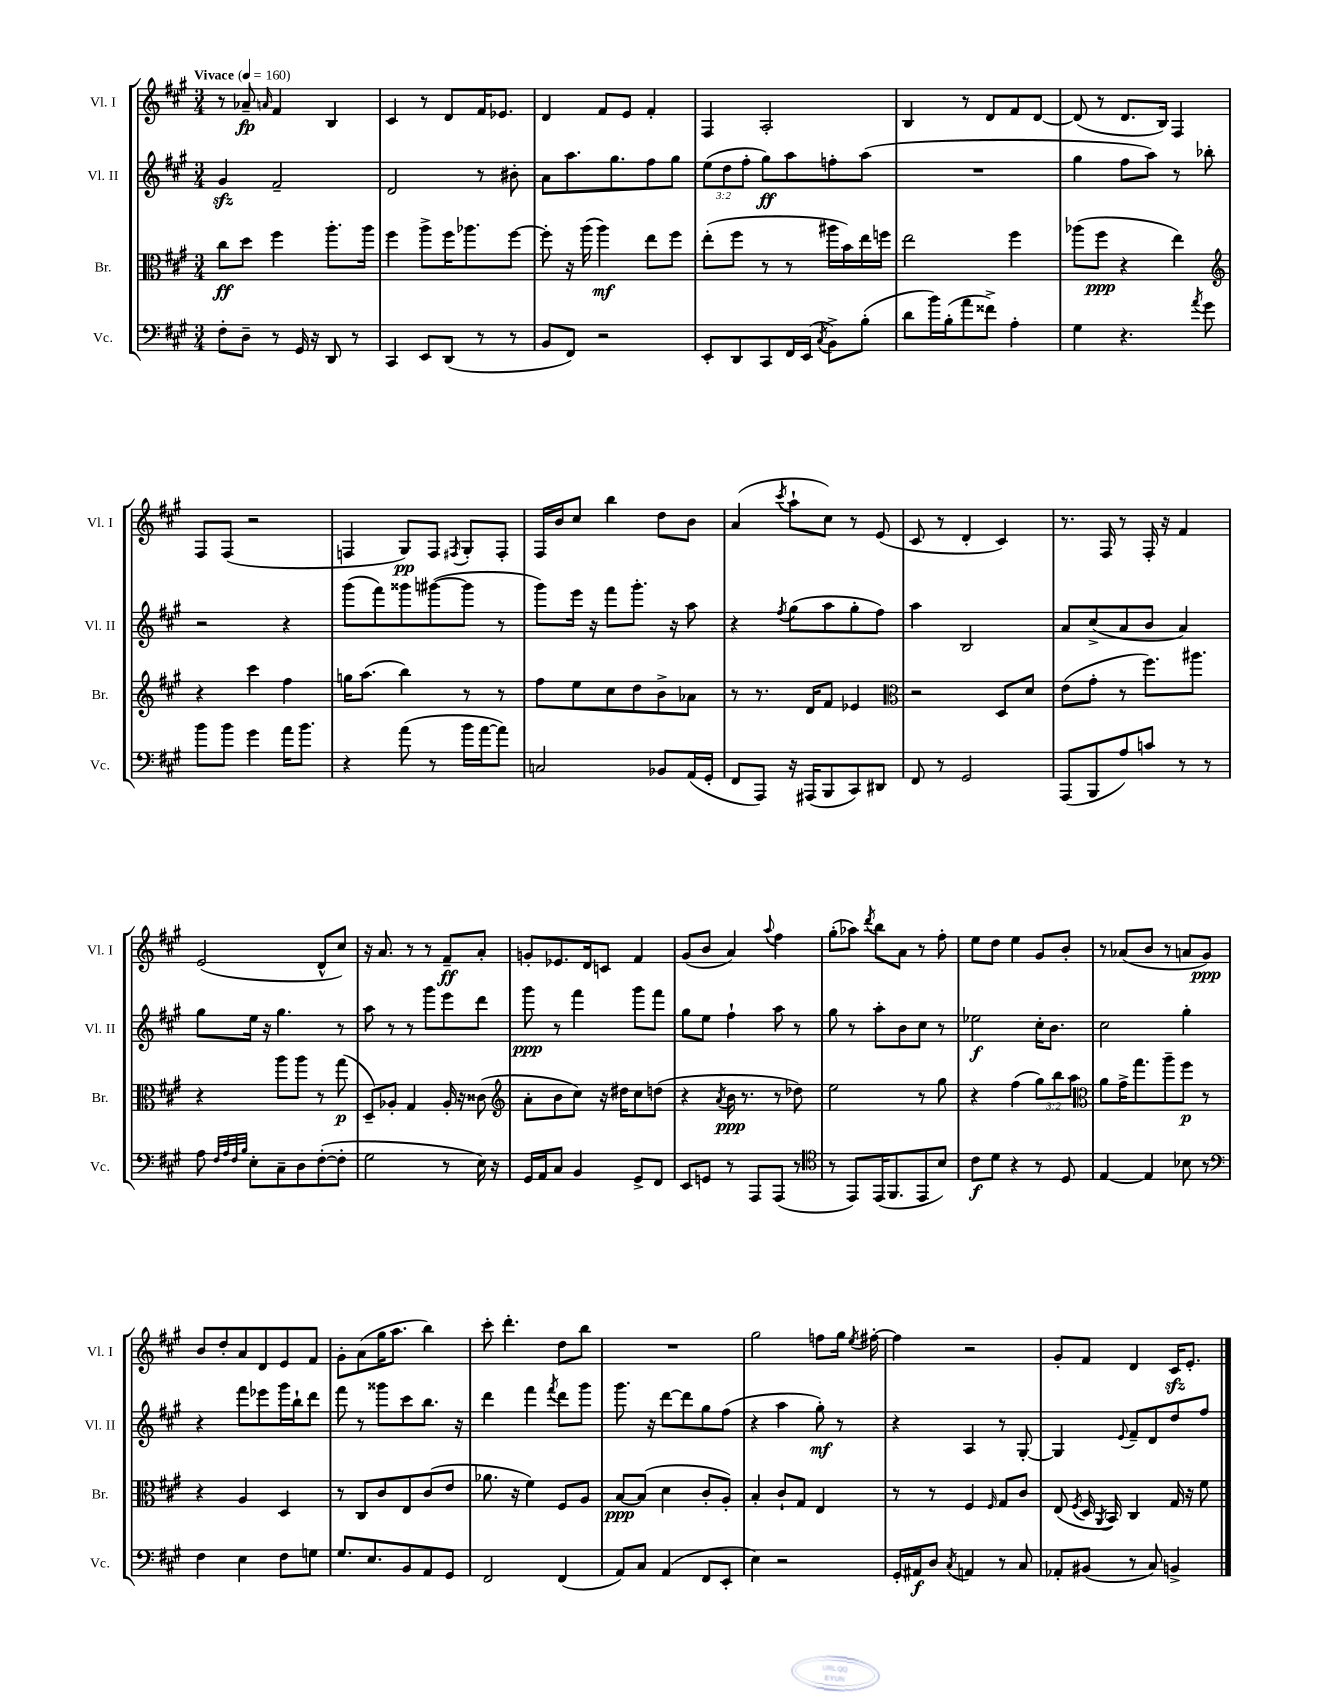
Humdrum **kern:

**kern	**kern	**kern	**kern
*staff4	*staff3	*staff2	*staff1
*clefF4	*clefC3	*clefG2	*clefG2
*k[f#c#g#]	*k[f#c#g#]	*k[f#c#g#]	*k[f#c#g#]
*M3/4	*M3/4	*M3/4	*M3/4
*MM160	*MM160	*MM160	*MM160
8F#'	8cc#	4g#	8r
8D~	8dd	.	8a-~
.	.	.	16qqa
8r	4ff#	2f#~	4f#
16GG#	.	.	.
16r	.	.	.
8DD	8.aa'	.	4B
8r	.	.	.
.	16aa	.	.
=	=	=	=
4CC#	4ff#	2d	4c#
8EE	8aa^	.	8r
(8DD	16ff#	.	8d
.	8.aa-	.	.
8r	.	8r	16f#
.	.	.	8.e-
8r	[8ff#	8b#'	.
=	=	=	=
8BB	8ff#']	8a	4d
8FF#)	16r	8.aa	.
.	(16aa	.	.
2r	4aa)	.	8f#
.	.	8.gg#	.
.	.	.	8e
.	8ee	8ff#	4f#'
.	8ff#	8gg#	.
=	=	=	=
8EE'	(8ee'	(12ee	4F#
.	.	12dd	.
8DD	8ff#	.	.
.	.	12ff#'	.
8CC#	8r	8gg#)	2A'
16FF#	8r	8aa	.
(16EE	.	.	.
8qC#	.	.	.
8BB^)	16aa#	8ff'	.
.	16b)	.	.
(8B'	16ee	(8aa	.
.	16ff	.	.
=	=	=	=
8d	2ee	2.r	4B
16b)	.	.	.
(16B'	.	.	.
8a	.	.	8r
8f##^)	.	.	8d
4A'	4ff#	.	8f#
.	.	.	[8d
=	=	=	=
4G#	(8aa-	4gg#	(8d]
.	8ff#	.	8r
4.r	4r	8ff#	8.d
.	.	8aa)	.
.	.	.	16B)
.	4ee)	8r	4F#
8qa	.	.	.
8g#	.	8bb-'	.
=	=	=	=
*	*clefG2	*	*
8b	4r	2r	8F#
8b	.	.	(8F#
4g#	4ccc#	.	2r
16a	4ff#	4r	.
8.b	.	.	.
=	=	=	=
4r	16gg	(8ggg#	4F
.	(8.aa	.	.
.	.	8fff#)	.
(8a	4bb)	8ggg##	8G#)
8r	.	([8ggg#	8F
.	.	.	8qF#
16b	8r	8ggg#]	8G#'
[16a	.	.	.
8a])	8r	8r	8F#'
=	=	=	=
2C	8ff#	8ggg#)	16F#
.	.	.	16b
.	8ee	16eee	8cc#
.	.	16r	.
.	8cc#	8fff#	4bb
.	8dd	8.ggg#'	.
8BB-	8b^	.	8dd
.	.	16r	.
(16AA	8a-	8aa	8b
16GG#'	.	.	.
=	=	=	=
8FF#	8r	4r	(4a
8AAA)	8.r	.	.
.	.	8qff#	8qccc#
16r	.	(8gg#	8aa`
(16AAA#	16d	.	.
8BBB	8f#	8aa	8cc#)
8CC#)	4e-	8gg#'	8r
8DD#	.	8ff#)	(8e
=	=	=	=
*	*clefC3	*	*
8FF#	2r	4aa	8c#
8r	.	.	8r
2GG#	.	2B	4d'
.	8D	.	4c#)
.	8d	.	.
=	=	=	=
(8AAA	(8e	8a	8.r
8BBB	8g#'	(8cc#^	.
.	.	.	16F#
8A)	8r	8a	8r
8c	8.ff#)	8b	16F#'
.	.	.	16r
8r	.	4a)	4f#
.	8.aa#	.	.
8r	.	.	.
=	=	=	=
8A	4r	8gg#	(2e
32qqF#	.	.	.
32qqA	.	.	.
32qqF#	.	.	.
32qqB	.	.	.
8E'	.	16ee	.
.	.	16r	.
8C#~	8aa	4.gg#	.
8D	8aa	.	.
([8F#'	8r	.	8d^^
8F#']	(8gg#	8r	8cc#)
=	=	=	=
2G#	8D~)	8aa	16r
.	.	.	8.a
.	8A-'	8r	.
.	4G#	8r	8r
.	.	8ggg#	8r
8r	16A-'	8eee	8f#~
.	16r	.	.
16E)	(8c##	8ddd	8a'
16r	.	.	.
=	=	=	=
*	*clefG2	*	*
16GG#	8a'	8ggg#	8g'
16AA	.	.	.
8C#	8b	8r	8.e-
4BB	8cc#)	4fff#	.
.	.	.	16d
.	16r	.	8c
.	16dd#	.	.
8GG#^	8cc#	8ggg#	4f#
8FF#	(8dd	8fff#	.
=	=	=	=
8EE	4r	8gg#	(8g#
8GG	.	8ee	8b
.	8qa	.	.
8r	16b	4ff#`	4a)
.	8.r	.	.
8AAA	.	.	.
.	.	.	8qqaa
(8AAA	8r	8aa	4ff#
8r	8dd-)	8r	.
=	=	=	=
*clefC4	*	*	*
8r	2ee	8gg#	(8gg#'
8EE)	.	8r	8aa-)
.	.	.	8qddd
(16EE	.	8aa'	8bb
8.FF#	.	.	.
.	.	8b	8a
8EE	8r	8cc#	8r
8B)	8gg#	8r	8ff#'
=	=	=	=
8c#	4r	2ee-	8ee
8d	.	.	8dd
4r	(4ff#	.	4ee
8r	12gg#)	16cc#'	8g#
.	.	8.b	.
.	12bb	.	.
8D	.	.	8b'
.	12aa	.	.
=	=	=	=
*	*clefC3	*	*
[4E	8a	2cc#	8r
.	16g#^	.	(8a-
.	8.gg#	.	.
4E]	.	.	8b
.	8aa~	.	8r
8B-	8ff#	4gg#'	8a
8r	8r	.	8g#)
=	=	=	=
*clefF4	*	*	*
4F#	4r	4r	8b
.	.	.	8dd'
4E	4A	8fff#	8a
.	.	8eee-	8d
8F#	4D	16ggg#	8e
.	.	16bb`	.
8G	.	8ddd	8f#
=	=	=	=
8.G#	8r	8fff#	8g#'
.	8C#	8r	(8a
8.E	.	.	.
.	8c#	8ggg##	16gg#
.	.	.	8.aa
8BB	8E	8ccc#	.
8AA	(8c#	8.bb	4bb)
8GG#	8e	.	.
.	.	16r	.
=	=	=	=
2FF#	8.a-	4ddd	8ccc#'
.	.	.	4.ddd'
.	16r	.	.
.	4f#)	4fff#	.
.	.	8qfff#	.
(4FF#	8F#	8ddd	8dd
.	8A	8ggg#	8bb
=	=	=	=
8AA)	[8B	8.ggg#	2.r
8C#	(8B]	.	.
.	.	16r	.
(4AA	4d	[8ddd	.
.	.	8ddd]	.
8FF#	8c#'	8gg#	.
8EE'	8A')	(8ff#	.
=	=	=	=
4E)	4B'	4r	2gg#
2r	8c#`	4aa	.
.	8G#	.	.
.	4E	8gg#')	8ff
.	.	8r	16gg#
.	.	.	8qee
.	.	.	[16ff#'
=	=	=	=
16GG#'	8r	4r	4ff#]
16AA#	.	.	.
8D	8r	.	.
8qC#	.	.	.
4AA	4F#	4A	2r
.	16qqF#	.	.
8r	8G#	8r	.
8C#	8c#	[8G#'	.
=	=	=	=
8AA-'	(8E	4G#]	8g#'
.	8qF#	.	.
(8BB#	16D	.	8f#
.	8qAA	.	.
.	16BB)	.	.
.	.	8qqe	.
8r	4C#	8f#~	4d
8C#)	.	8d	.
4BB^	16G#	8dd	16c#
.	16r	.	8.e'
.	8f#	8ff#	.
==	==	==	==
*-	*-	*-	*-
